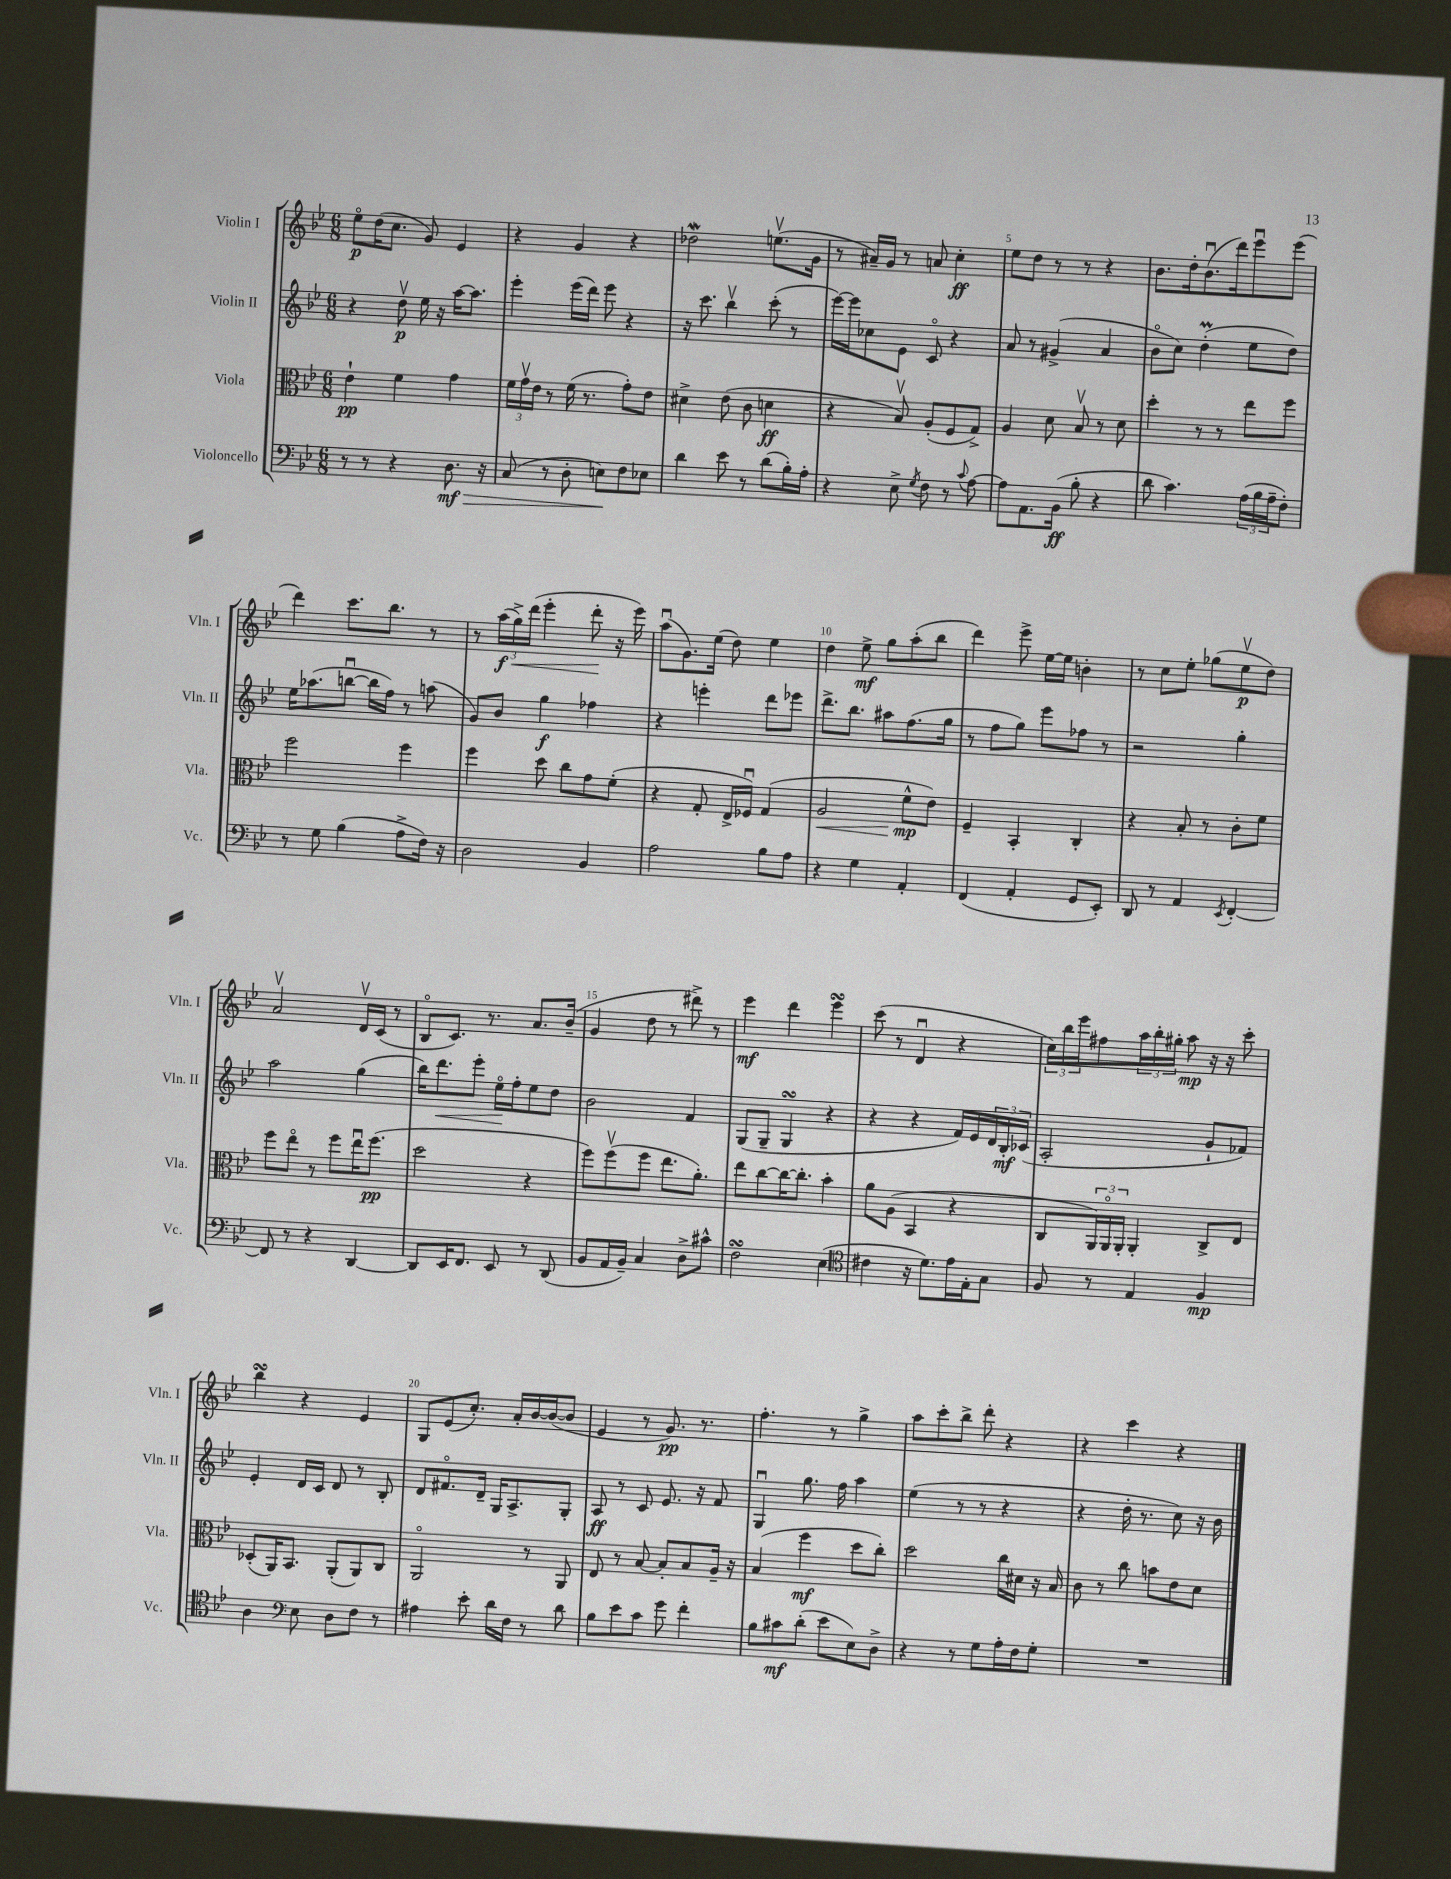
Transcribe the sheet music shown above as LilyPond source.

<<
\new StaffGroup <<
\new Staff = "s0" \with { instrumentName = "Violin I" shortInstrumentName = "Vln. I" } {
    \clef treble \key bes \major \numericTimeSignature \time 6/8
    ees''8\flageolet\p d''16( c''8. g'8) ees'4 |
    r4 g'4 r4 |
    des''2\mordent e''8.\upbow( g'16 |
    r8 ais'16--) g'16 r8 a'8 c''4-.\ff |
    ees''8 d''8 r8 r8 r4 |
    bes'8. d''16-. bes'8.\downbow( d'''16) ees'''8\downbow ees'''8( |
    d'''4) c'''8. bes''8. r8 |
    r8 \tuplet 3/2 { a''16\f\<( g''16->) d'''16( } ees'''4-. d'''8-.\! r16 ees'''16) |
    a''8\downbow( g'8.) ees''16( d''8) ees''4 |
    d''4 ees''8->\mf g''8 a''8-.( bes''8 |
    d'''4) ees'''8-> ees''16~ ees''16 b'4-. |
    r8 c''8 ees''8-. ges''8( ees''8\upbow\p d''8) |
    a'2\upbow d'16\upbow c'16( r8 |
    bes8\flageolet c'8.) r8. a'8. bes'16--( |
    g'4 d''8 r8 dis'''8->) r8 |
    ees'''4\mf d'''4 ees'''4\turn |
    c'''8( r8 d'4\downbow r4 |
    \tuplet 3/2 { c''16) bes''16 ees'''16 } fis''8 \tuplet 3/2 { a''16 bes''16-. gis''16-. } a''8\mp r16 r16 c'''8-. |
    bes''4\turn r4 ees'4 |
    g8 ees'8( c''8.-.) a'16-. bes'16~ bes'16~( bes'8 |
    ees'4 r8 g'8.\pp) r8. |
    f''4.-. r8 g''4-> |
    a''8 c'''8-. bes''8-> d'''8-. r4 |
    r4 c'''4 r4 \bar "|." |
}
\new Staff = "s1" \with { instrumentName = "Violin II" shortInstrumentName = "Vln. II" } {
    \clef treble \key bes \major \numericTimeSignature \time 6/8
    r4 d''8\upbow\p ees''16 r16 a''16~ a''8. |
    ees'''4-. ees'''16( d'''16) ees'''8 r4 |
    r16 c'''8. bes''4\upbow c'''8-.( r8 |
    ees'''16~) ees'''16 ces''8 ees'8 c'8\flageolet r4 |
    a'8 r8 gis'4->( a'4 |
    bes'8\flageolet c''8) d''4-.\prall( ees''8 d''8) |
    ees''16 aes''8.( b''8~\downbow b''16 f''16) r8 a''8( |
    g'8) bes'8 g''4\f fes''4 |
    r4 e'''4-. d'''8 ees'''8 |
    d'''8.-> bes''8. ais''8 f''8.( g''16 |
    r8 f''8 g''8) ees'''8 fes''8 r8 |
    r2 g''4-. |
    a''2 g''4( |
    bes''16) d'''8.\< ees'''8-. ees''16\flageolet\! f''16-. ees''8 d''8 |
    bes'2 f'4 |
    g8( g8-- g4\turn r4 |
    r4 r4 f'16) ees'16 \tuplet 3/2 { d'16 bes16-.\mf ces'16( } |
    a2-. g'8-! fes'8) |
    ees'4-. d'16 c'16 d'8 r8 bes8-. |
    d'8 fis'8.\flageolet d'16-- g16 a8.-> g8-. |
    a8\ff r8 c'8 ees'8. r16 f'8 |
    g4\downbow g''8. f''16 a''4 |
    ees''4( r8 r8 r4 |
    r4 d''16-. r8. c''8) r16 bes'16 \bar "|." |
}
\new Staff = "s2" \with { instrumentName = "Viola" shortInstrumentName = "Vla." } {
    \clef alto \key bes \major \numericTimeSignature \time 6/8
    ees'4-!\pp f'4 g'4 |
    \tuplet 3/2 { f'16 g'16\upbow ees'16 } r8 f'16( r8. g'8-.) ees'8 |
    dis'4-> ees'8( c'8 d'4\ff |
    r4 bes8\upbow) a8-.( f8 g8->) |
    a4 d'8 bes8\upbow r8 d'8 |
    d''4-. r8 r8 ees''8 f''8 |
    f''2 f''4 |
    f''4 d''8 c''8 g'8 f'8-.( |
    r4 g8-. ees16-> fes16\downbow) g4( |
    a2\< f'8-^\mp\! ees'8) |
    f4-- bes,4-. c4-. |
    r4 bes8-. r8 c'8-. f'8 |
    f''8 ees''8\flageolet r8 f''8 ees''16\downbow f''8.\pp( |
    d''2 r4 |
    f''8) f''8\upbow( f''8 ees''8. a'8.-.) |
    ees''8 c''8~ c''16~ c''8.-. bes'4-. |
    a'8 a8( bes,4 r4 |
    c8 \tuplet 3/2 { a,16) a,16\flageolet a,16-. } a,4-. c8-> ees8 |
    des8-.( a,16) bes,8. a,8-.( a,8) c8 |
    a,2\flageolet r8 a,8 |
    ees8 r8 bes8~ bes8-. bes8 a16-- r16 |
    bes4( f''4\mf d''8 c''8-.) |
    d''2 c''16 dis'16 r16 bes16 |
    c'8 r8 c''8 b'8 ees'8 d'8 \bar "|." |
}
\new Staff = "s3" \with { instrumentName = "Violoncello" shortInstrumentName = "Vc." } {
    \clef bass \key bes \major \numericTimeSignature \time 6/8
    r8 r8 r4 d8.\mf\> r16 |
    c8( r8 d8-. e8\!) f8 ees8 |
    d'4 ees'8 r8 d'8( bes16-.) a16-. |
    r4 ees8-> \acciaccatura { g8 } f8 r8 \appoggiatura { c'8 } a8~ |
    a8 a,8. bes,16\ff( bes8-. r4 |
    d'8 c'4.) \tuplet 3/2 { a16( bes16 a16-- } f8-.) |
    r8 g8 bes4( a8-> f16) r16 |
    d2 bes,4 |
    a2 bes8 a8 |
    r4 g4 a,4-. |
    f,4( a,4-. g,8 ees,8-.) |
    d,8 r8 a,4 \acciaccatura { ees,8 } f,4~-. |
    f,8 r8 r4 d,4~ |
    d,8 ees,16 f,8. ees,8 r8 d,8( |
    bes,8 a,16 bes,16--) c4 d8-> cis'8-^ |
    f2\turn ees4( |
    \clef tenor cis'4 r16 d'8.) ees'16 ees16-. g8 |
    f8 r8 ees4 f4\mp |
    a4 \clef bass ees8 d8 f8 r8 |
    ais4 ees'8-. d'16 f16 r8 d'8 |
    bes8 ees'8 c'8 g'8 f'4-. |
    bes8 cis'8\mf d'8-.( ees'8 ees8) d8-> |
    r4 r8 g8 a16-. f16 g8-. |
    R2. \bar "|." |
}
>>
>>
\layout { \context { \Score \override BarNumber.break-visibility = ##(#f #t #t) barNumberVisibility = #(every-nth-bar-number-visible 5) } }
